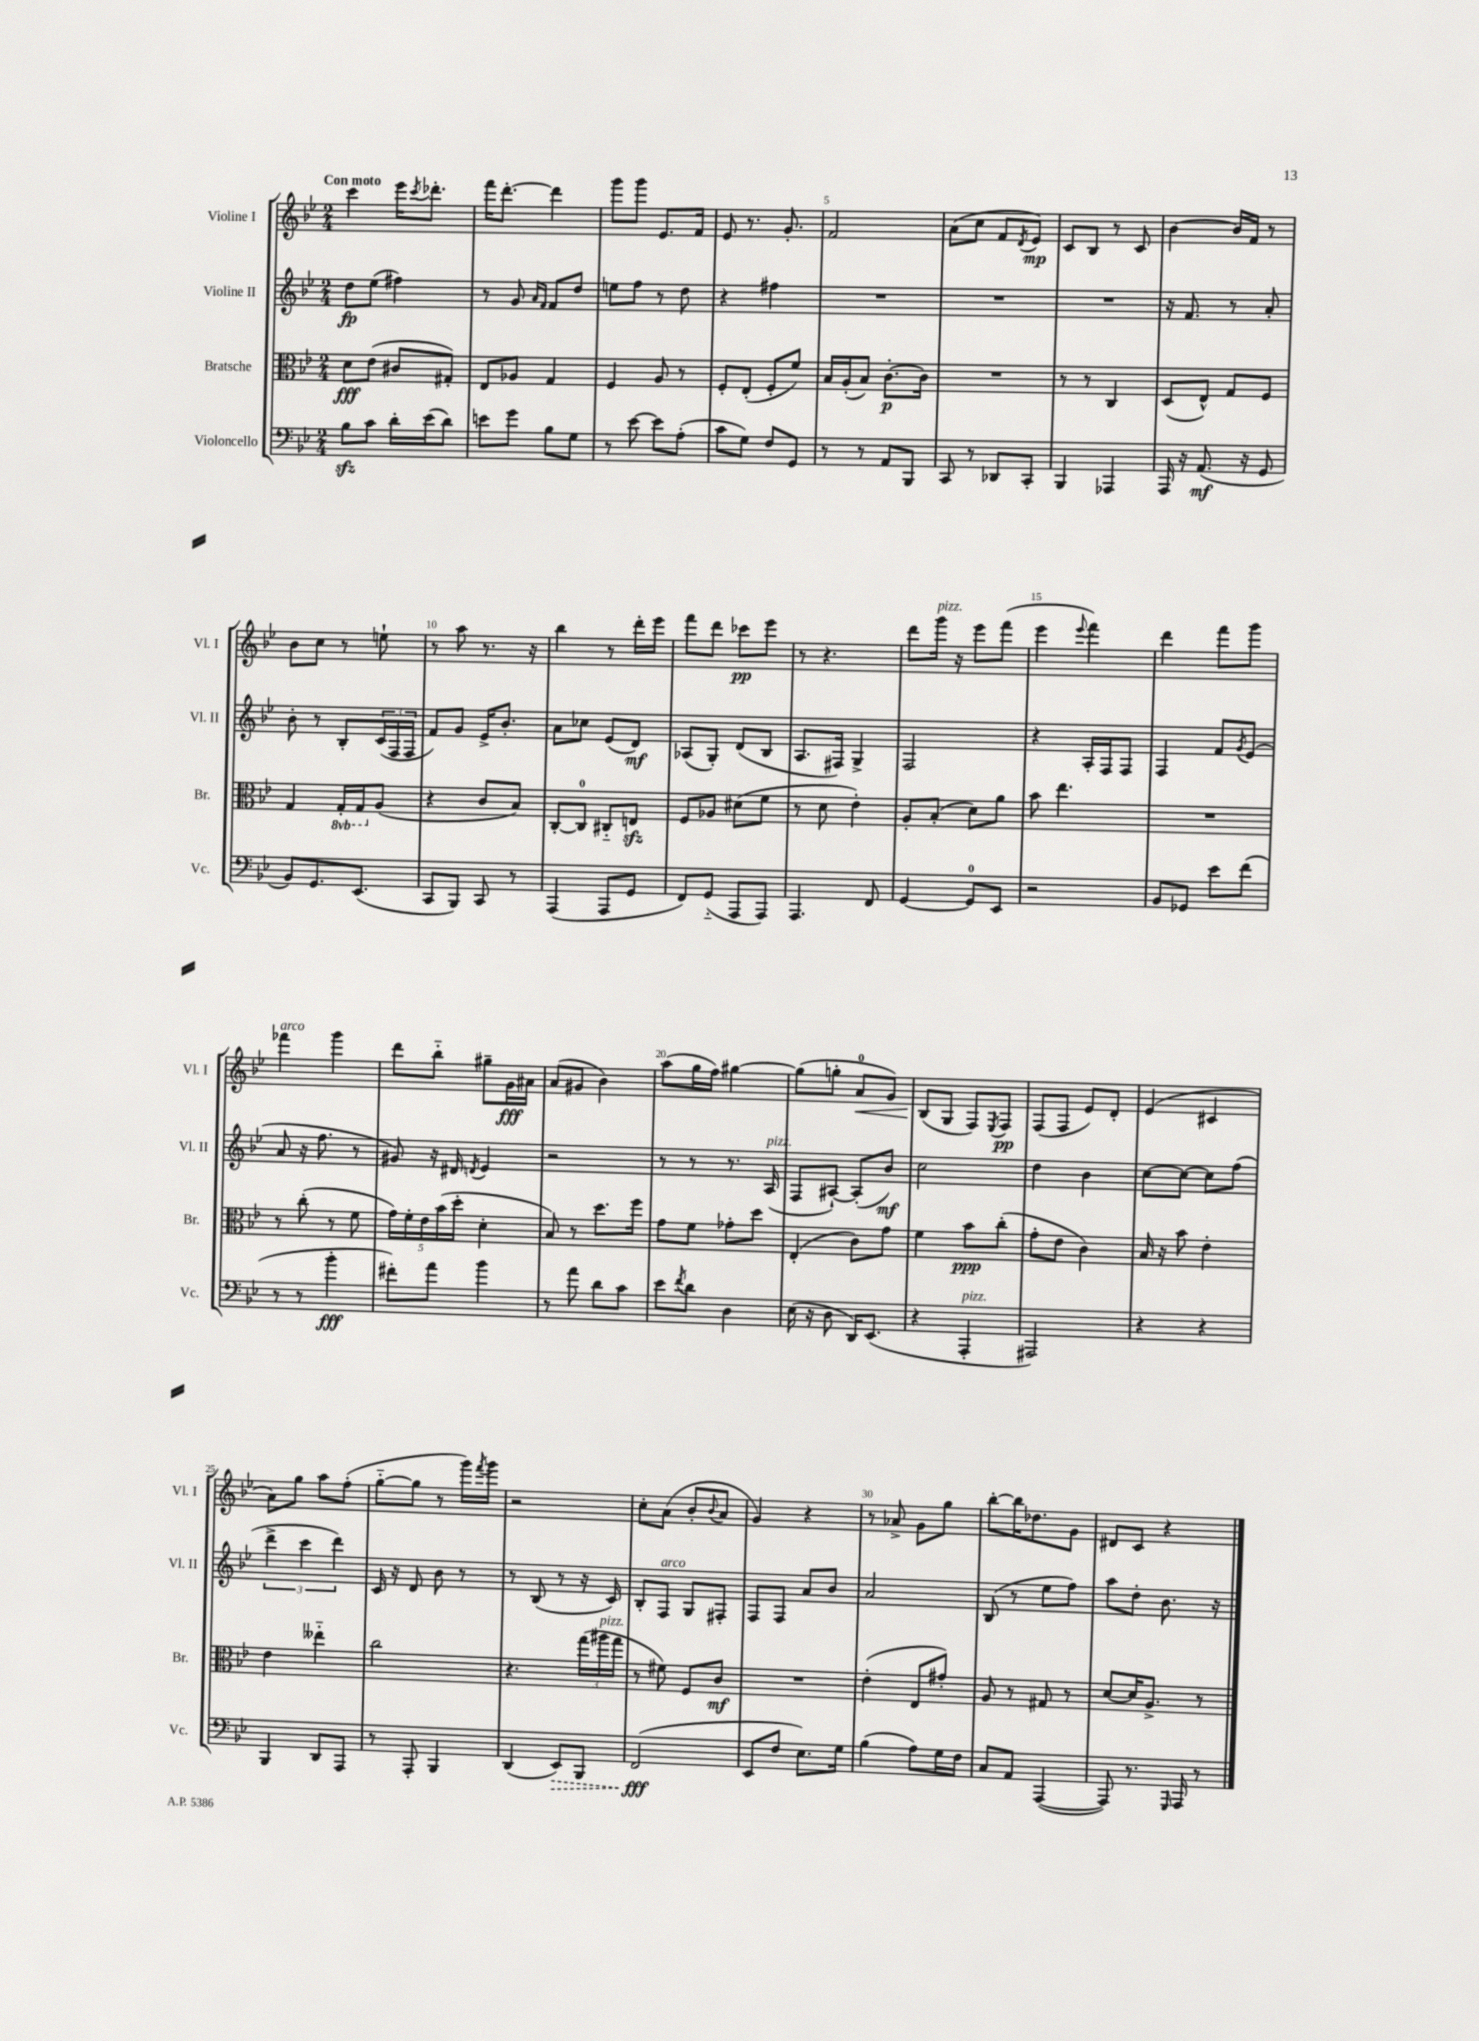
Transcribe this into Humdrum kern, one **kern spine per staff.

**kern	**kern	**kern	**kern
*staff4	*staff3	*staff2	*staff1
*clefF4	*clefC3	*clefG2	*clefG2
*k[b-e-]	*k[b-e-]	*k[b-e-]	*k[b-e-]
*M2/4	*M2/4	*M2/4	*M2/4
8B-\L	8d\L	8dd\L	4ccc\
8c\J	(8e-\J	(8ee-\J	.
16d'\LL	8c#/L	4ff#\)	16eee-\LK
.	.	.	8qccc/
(16e-\J	.	.	8.ddd-'\J
8d\J)	8G#'/J)	.	.
=	=	=	=
8e\L	8E-/L	8r	16fff\LK
.	.	.	[8.ddd'\J
8g\J	8A-/J	8g/	.
.	.	16qqa/LL	.
.	.	16qqf/JJ	.
8B-\L	4G/	8f/L	4ddd\]
8G\J	.	8dd/J	.
=	=	=	=
8r	4F/	8ee\L	8ggg\L
[8e-\	.	8ff\J	8ggg\J
8e-\]L	8A/	8r	8.e-/L
(8A'\J	8r	8dd\	.
.	.	.	16f/Jk
=	=	=	=
8c\L	8F'/L	4r	8e-/
8G\J)	(8E-'/J	.	8.r
8F/L	8F'/L	4ff#\	.
.	.	.	8.g'/
8GG/J	8f/J)	.	.
=	=	=	=
8r	16B-/LL	2r	2f/
.	(16A'/J	.	.
8r	8B-/J)	.	.
8AA/L	[8.c'\L	.	.
8BBB-/J	.	.	.
.	16c\]Jk	.	.
=	=	=	=
8CC/	2r	2r	(8a\L
8r	.	.	8cc\J
8DD-/L	.	.	8f/L
.	.	.	8qd/
8CC'/J	.	.	8e-/J)
=	=	=	=
4BBB-/	8r	2r	8c/L
.	8r	.	8B-/J
4AAA-/	4C/	.	8r
.	.	.	8c/
=	=	=	=
16AAA/	(8D/L	16r	[4b-\
16r	.	8.f/	.
(8.AA/	8E-^^/J)	.	.
.	8G/L	8r	16b-/]LL
16r	.	.	16f/JJ
8GG/	8F/J	8a'/	8r
=	=	=	=
8BB-/L)	4G/	8b-'\	8b-\L
8.GG/	.	8r	8cc\J
.	16GG'/LL	8B-'/L	8r
(8.EE-/J	16GG/J	.	.
.	(8A/J	(24c/L	8ee`\
.	.	24F/	.
.	.	24F/JJ	.
=	=	=	=
8CC/L	4r	8f/L)	8r
8BBB-/J)	.	8g/J	8aa\
8CC/	8c/L	16e-^/LK	8.r
.	.	8.b-'/J	.
8r	8B-/J)	.	.
.	.	.	16r
=	=	=	=
(4AAA/	[8C'/L	8a\L	4bb-\
.	8C/]J	8cc-\J	.
8AAA/L	8C#'~/L	(8e-/L	8r
8GG/J	8E/J	8d/J)	16ddd'\LL
.	.	.	16eee-\JJ
=	=	=	=
8FF/L)	8F/L	(8A-/L	8fff\L
(8GG'~/J	8A-/J	8G'/J)	8ddd\J
8AAA/L	(8d#\L	(8d/L	8ccc-\L
8AAA/J)	8f\J	8B-/J	8eee-\J
=	=	=	=
4.AAA/	8r	8.A/L	8r
.	8d\	.	4.r
.	.	16F#/Jk)	.
.	4e-'\)	4G^/	.
8FF/	.	.	.
=	=	=	=
[4GG/	8A'/L	2F/	8ddd\L
.	(8B-'/J	.	16ggg\Jk
.	.	.	16r
8GG/]L	8d\L)	.	8eee-\L
8EE-/J	8a\J	.	(8fff\J
=	=	=	=
2r	8b-\	4r	4eee-\
.	4.ee-\	.	.
.	.	.	8qqeee-/
.	.	16A'/LL	4fff\)
.	.	16F/J	.
.	.	8F/J	.
=	=	=	=
8BB-/L	2r	4F/	4ddd\
8GG-/J	.	.	.
8e-\L	.	8f/L	8fff\L
.	.	8qg/	.
(8f\J	.	(8e-/J	8ggg\J
=	=	=	=
8r	8r	8a/	4fff-\
8r	(8cc'\	16r	.
.	.	8.ff\	.
4b-'\	8r	.	4ggg\
.	8f\	8r	.
=	=	=	=
8f#'\L)	20g\LL)	8g#/)	8ddd\L
.	20f'\	.	.
.	20e-\	.	.
8a\J	.	16r	8bb-'~\J
.	(20b-\	.	.
.	.	16d#/	.
.	20dd'\JJ	.	.
.	.	8qd/	.
4b-\	4d'\	4e-/	8gg#~\L
.	.	.	16g\L
.	.	.	16a#\JJ
=	=	=	=
8r	8B-/)	2r	(8a/L
8a\	8r	.	8g#/J
8d\L	8.dd\L	.	4b-\)
8c\J	.	.	.
.	16ff\Jk	.	.
=	=	=	=
8e-\L	8g\L	8r	(8aa\L
8qf/	.	.	.
8d\J	8f\J	8r	16gg\L
.	.	.	16ff\JJ)
4D\	8g-'\L	8.r	[4gg#\
.	8dd\J	.	.
.	.	(16A/	.
=	=	=	=
(16E-\	(4E-'/	8F/L	(8gg#\]L
16r	.	.	.
8D\	.	[8A#`/J)	8gg'\J
16DD/LK)	8c\L)	(8A#'/]L	8a/L
(8.EE-/J	.	.	.
.	8g\J	8b-/J)	8g/J)
=	=	=	=
4r	4f\	2cc\	(8B-/L
.	.	.	8G/J
4AAA'/	8b-\L	.	8F/L)
.	.	.	8qE-/
.	(8cc'\J	.	8F/J
=	=	=	=
2AAA#/)	8g'\L	4dd\	(8F/L
.	8e-\J	.	8F/J
.	4c\)	4b-\	8e-/L)
.	.	.	8d'/J
=	=	=	=
4r	16B-/	[8cc\L	(4e-/
.	16r	.	.
.	8b-\	8cc\_J	.
4r	4e-'\	8cc\]L	4c#/
.	.	(8ff\J	.
=	=	=	=
4BBB-/	4e-\	6ddd^\	8a\L)
.	.	.	8gg\J
.	.	6ccc\	.
8DD/L	4ee--'~\	.	8aa\L
.	.	6ddd\)	.
8AAA/J	.	.	(8ff'\J
=	=	=	=
8r	2cc\	16c/	[8gg'~\L
.	.	16r	.
8AAA'/	.	8d/	8gg\]J
4BBB-/	.	8b-\	8r
.	.	8r	16ggg\LL)
.	.	.	8qfff/
.	.	.	16ggg\JJ
=	=	=	=
(4DD/	4.r	8r	2r
.	.	(8B-/	.
8EE-/L)	.	8r	.
8BBB-/J	(24gg\LL	16r	.
.	24aa#\	.	.
.	.	16c/)	.
.	24gg\JJ	.	.
=	=	=	=
(2FF/	8r	8B-'/L	8cc'\L
.	8f#\)	8F/J	(8a\J
.	8F/L	8G/L	8b-'/L
.	.	.	8qqb-/
.	8c/J	8F#'/J	8a/J
=	=	=	=
8EE-/L	2r	8F/L	4g/)
8F/J	.	8F/J	.
8.E-\L)	.	8a/L	4r
.	.	8b-/J	.
16G\Jk	.	.	.
=	=	=	=
(4B-\	(4e-'\	2a/	8r
.	.	.	8a-^/
8A\L)	8E-/L	.	8g\L
16G\L	8g#'/J)	.	8gg\J
16F\JJ	.	.	.
=	=	=	=
8C/L	8A/	(8B-/	[8bb-'\L
8AA/J	8r	8r	16bb-\]K
.	.	.	8.dd-\
([4AAA/	8G#/	8ee-\L	.
.	8r	8ff\J)	8g\J
=	=	=	=
8AAA/])	[8d/L	8aa\L	8d#/L
8.r	16d/]K	8dd'\J	8c/J
.	8.A^/J	.	.
.	.	8.b-\	4r
16qqGGG/	.	.	.
16AAA/	.	.	.
8r	8r	.	.
.	.	16r	.
==	==	==	==
*-	*-	*-	*-
